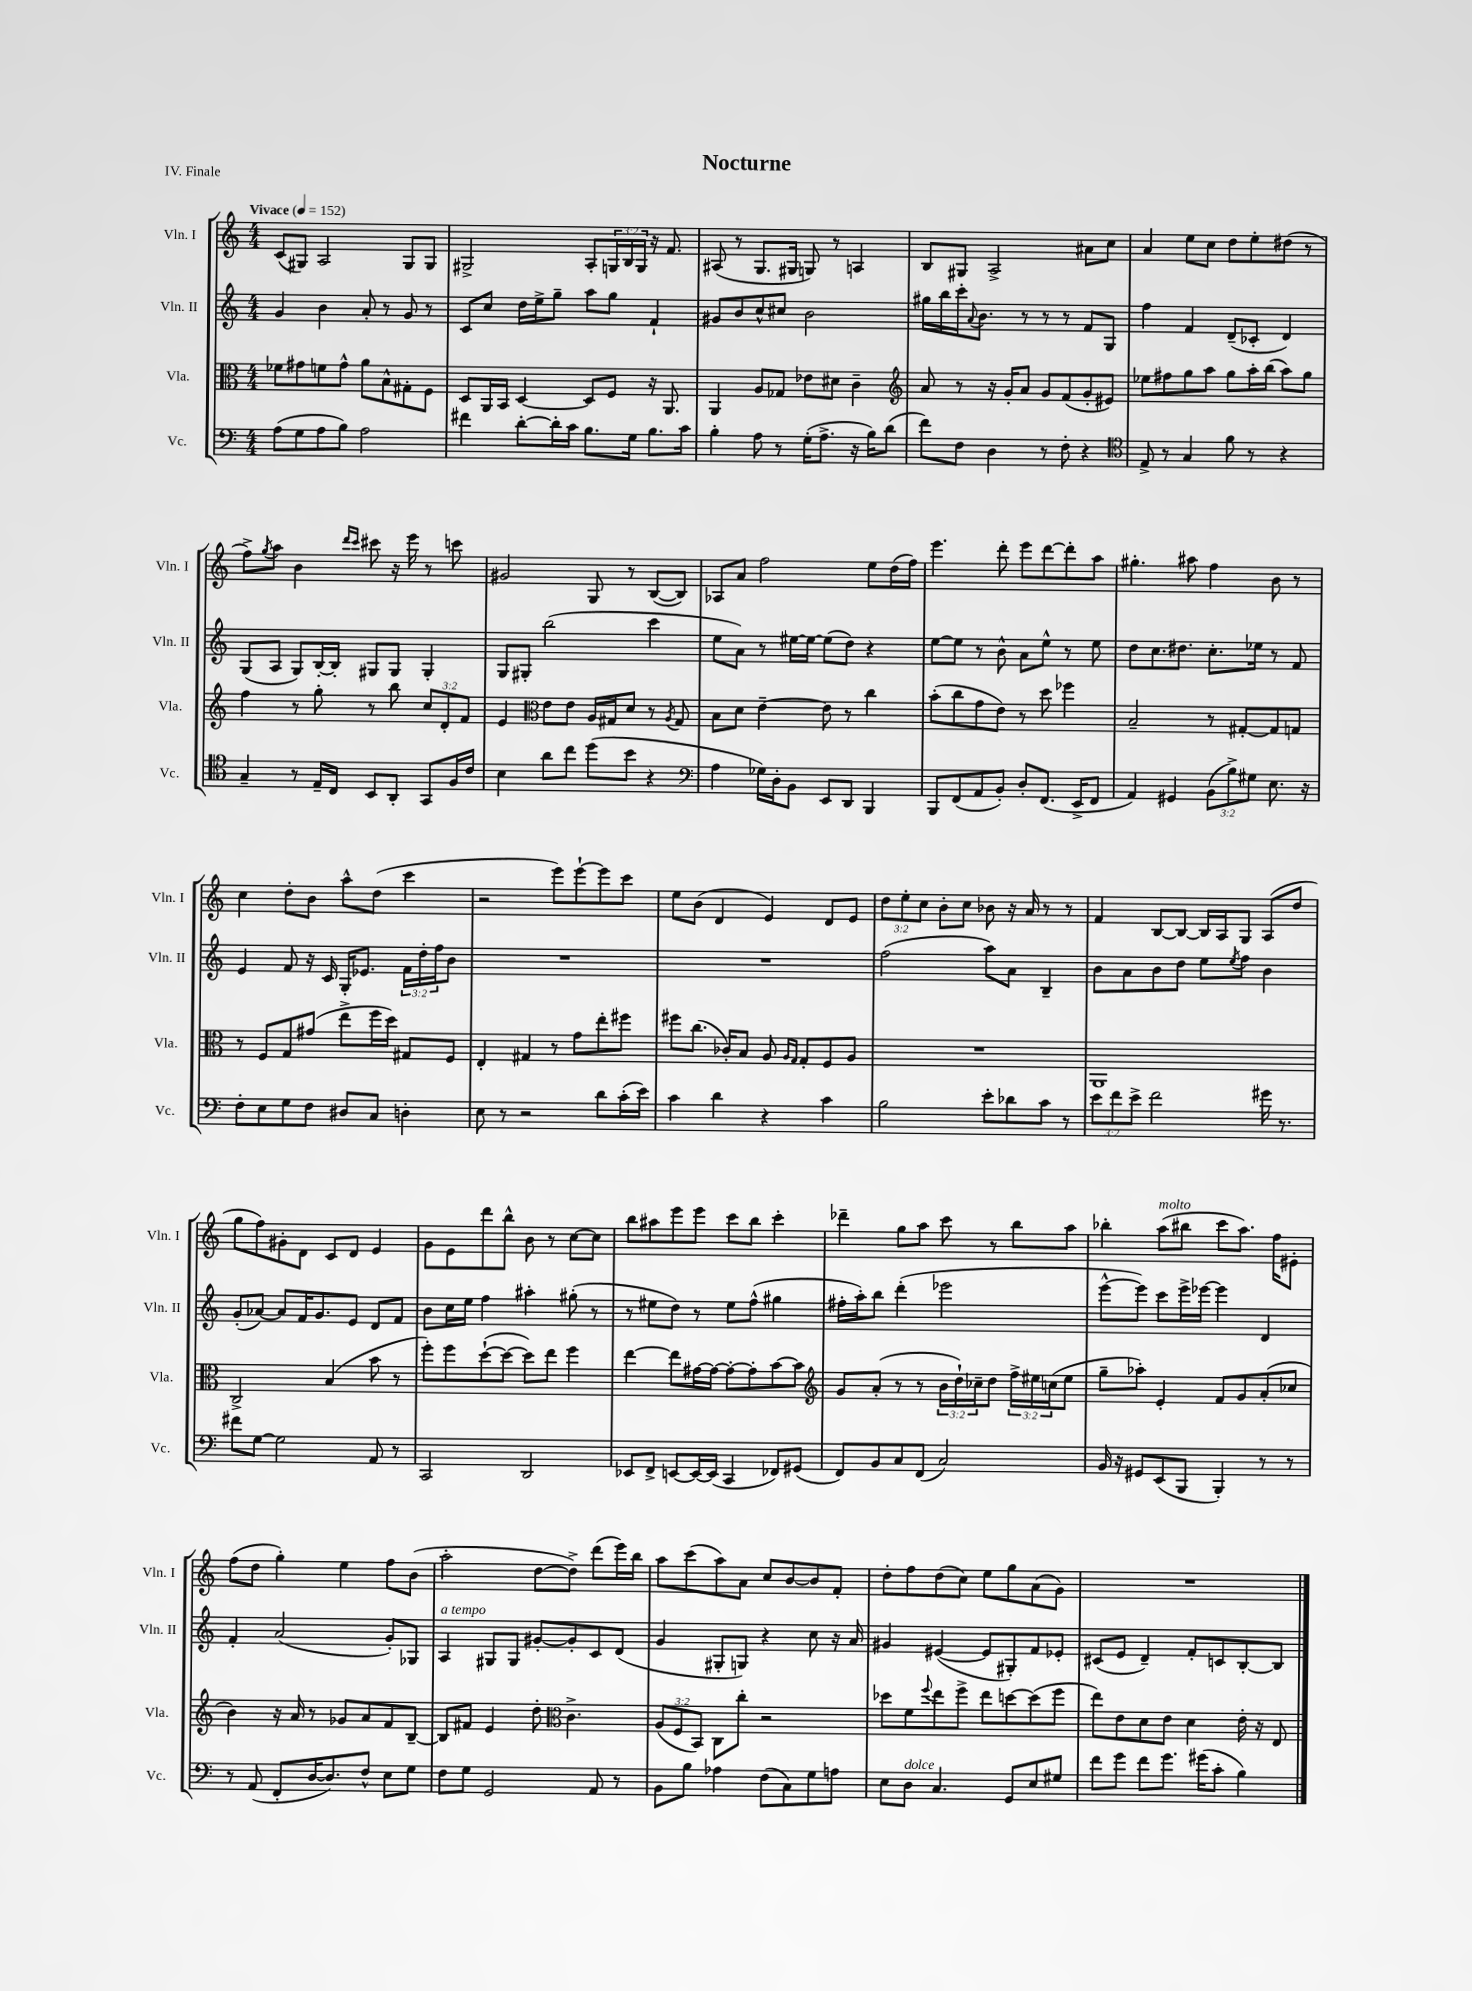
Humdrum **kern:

**kern	**kern	**kern	**kern
*staff4	*staff3	*staff2	*staff1
*clefF4	*clefC3	*clefG2	*clefG2
*k[]	*k[]	*k[]	*k[]
*M4/4	*M4/4	*M4/4	*M4/4
*MM152	*MM152	*MM152	*MM152
(8A	8f-	4g	(8c
8G	8g#	.	8G#)
8A	8f	4b	2A
8B)	8g#^^	.	.
2A	8a	8a'	.
.	8B^^	8r	.
.	8G#'	8g	8G#
.	8F	8r	8G#
=	=	=	=
4f#	8D	8c	2G#^
.	16AA	8cc	.
.	16BB	.	.
[8d'	[4D	16dd	.
.	.	16ee^	.
16d']	.	8gg~	.
16c	.	.	.
8.B	8D]	8aa	8A'
.	8F	8gg	24G
.	.	.	24B
16G	.	.	.
.	.	.	24G
8.B	16r	4f`	16r
.	8.AA	.	8.f
16c	.	.	.
=	=	=	=
4B'	4AA	8g#	(8A#
.	.	8b	8r
8A	8A	8cc^^	8.G
8r	8G-	8cc#	.
.	.	.	16G#
(16G'	8e-	2b	8G)
8.A^	.	.	.
.	8d#	.	8r
16r	4c~	.	4A
16B)	.	.	.
(8d	.	.	.
=	=	=	=
*	*clefG2	*	*
8f)	8a	16gg#	8B
.	.	16bb	.
8F	8r	16ccc'	8G#
.	.	8qqa	.
.	.	8.b	.
4D	16r	.	2A^
.	16g'	.	.
.	8a	8r	.
8r	8g	8r	.
8F'	(8f	8r	.
4r	8g'	8f	8a#
.	8e#)	8G	8cc
=	=	=	=
*clefC4	*	*	*
8E^	8ee-	4ff	4a
8r	8ff#	.	.
4G	8gg	4f	8ee
.	8aa	.	8cc
8f	8gg	(8d~	8dd
8r	16aa'	8c-'	8ee'
.	(16bb	.	.
4r	8aa)	4d)	(8dd#
.	8gg	.	8r
=	=	=	=
4G~	4ff	(8G	8ff^)
.	.	.	8qgg
.	.	8A	8aa
8r	8r	8G)	4b
16E~	8gg'	[16B'	.
16C	.	16B']	.
.	.	.	16qqddd
.	.	.	16qqccc
8BB	8r	8G#	8ccc#
8AA'	8bb	8G#	16r
.	.	.	16eee
8GG	12cc	4G#'	8r
.	12d'	.	.
16F	.	.	8ccc
.	12f	.	.
16c	.	.	.
=	=	=	=
4B	4e	8G	2g#
.	.	8G#'	.
*	*clefC3	*	*
8a	8e	(2bb	.
8cc	8e	.	.
(8dd	16A	.	8G
.	16G#	.	.
8b	8d	.	8r
4r	8r	4ccc	([8B
.	8qA	.	.
.	8G#	.	8B])
=	=	=	=
*clefF4	*	*	*
4A	8B	8ee	8A-
.	8d	8a)	8a
16G-)	[4e~	8r	2ff
16D'	.	.	.
8BB	.	[16ee#	.
.	.	16ee#_	.
8EE	8e]	(8ee#]	.
8DD	8r	8dd)	.
4BBB	4cc	4r	8ee
.	.	.	(16dd
.	.	.	16ff)
=	=	=	=
8BBB	(8b'	[8ee	4.eee
(8FF	8cc	8ee]	.
8AA	8g	8r	.
8BB')	8e)	8b^^	8ddd'
8D'	8r	8a	8eee
(8.FF	8dd	8ee^^	[8ddd
.	4ff-	8r	8ddd']
16EE^	.	.	.
8FF	.	8ee	8aa
=	=	=	=
4AA)	2B~	8dd	4.gg#'
.	.	8.cc	.
4GG#	.	.	.
.	.	8.dd#	.
.	.	.	8aa#
(12BB	8r	8.cc'	4ff
12B^)	.	.	.
.	[8G#'	.	.
12G#	.	.	.
.	.	16ee-	.
8.E	8G#]	8r	8b
.	8G	8f	8r
16r	.	.	.
=	=	=	=
8F'	8r	4e	4cc
8E	8F	.	.
8G	8G	8f	8dd'
8F	(8g#	16r	8b
.	.	16c	.
8D#	8ee^	16G'	8aa^^
.	.	8.e-	.
8C	16ff	.	(8dd
.	16dd)	.	.
4D'	8G#	24f	4ccc
.	.	24dd'	.
.	.	24ff	.
.	8F	8b	.
=	=	=	=
8E	4E'	1r	2r
8r	.	.	.
2r	4G#	.	.
.	8r	.	8eee)
.	8g	.	[8eee`
8d	8ee'	.	8eee]
(16c'	8ff#	.	8ccc
16e)	.	.	.
=	=	=	=
4c	8ff#	1r	8ee
.	(8.cc	.	(8b
4d	.	.	4d
.	16c-')	.	.
.	8B	.	.
4r	8A	.	4e)
.	16qqA	.	.
.	16qqG	.	.
.	8G'	.	.
4c	8F	.	8d
.	8A	.	8e
=	=	=	=
2B	1r	(2ff	12dd
.	.	.	12ee'
.	.	.	12cc
.	.	.	8b'
.	.	.	8cc
8e'	.	8aa)	8b-
8d-	.	8a	16r
.	.	.	16a
8c	.	4B~	8r
8r	.	.	8r
=	=	=	=
12e	1AA	8b	4f
12f	.	.	.
.	.	8a	.
12e^	.	.	.
2f	.	8b	[8B
.	.	8dd	8B_
.	.	8ee	16B]
.	.	.	16A
.	.	8qee	.
.	.	8ff	8G
16g#	.	4b	(8A
8.r	.	.	.
.	.	.	8dd
=	=	=	=
8f#	2C^	(8g'	8gg
[8G	.	[8a-)	8ff)
2G]	.	8a-]	8g#'
.	.	16f	8d
.	.	8.g	.
.	(4B	.	8c
.	.	8e	8d
8AA	8b	8d	4e
8r	8r	8f	.
=	=	=	=
2CC	8ff')	8b	8g
.	8ff	16cc	8e
.	.	16ee	.
.	([8dd`	4ff	8ddd
.	8dd_	.	8bb^^
2DD	8dd])	4aa#'	8b
.	8ee	.	8r
.	4ff	(8gg#'	[8cc
.	.	8r	8cc]
=	=	=	=
8EE-	[4ee	8r	8bb
8FF^	.	8ee#	8aa#
[8EE	8ee]	8dd)	8eee
16EE_	[16g#	8r	8eee
(16EE]	16g#_	.	.
4CC	8g#'_	8ee#	8ccc
.	8g#']	(8ff^^	8bb
8FF-)	[8b	4gg#	4ccc'
(8GG#	8b]	.	.
=	=	=	=
*	*clefG2	*	*
8FF)	8g	16ff#'	4ddd-~
.	.	16aa')	.
8BB	(8a'	8bb	.
8C	8r	(4ddd'	8gg
(8FF	8r	.	8aa
2C)	24b	2eee-	8ccc
.	24dd`)	.	.
.	24cc-~	.	.
.	8dd	.	8r
.	24ff^	.	8bb
.	24ee#	.	.
.	(24cc	.	.
.	8ee#	.	8aa
=	=	=	=
16BB	8gg~	[8eee^^	4bb-'
16r	.	.	.
8GG#	8aa-')	8eee])	.
(8EE	4e'	8ccc	(8aa
8BBB	.	16eee^	8bb#
.	.	[16eee-	.
4BBB')	8f	4eee-]	8ccc
.	8g	.	8.aa)
8r	(8a'	4d	.
.	.	.	16ff
8r	8cc-	.	8e#'
=	=	=	=
8r	4b)	4f'	(8ff
(8AA	.	.	8dd
8FF'	16r	(2a	4gg')
.	16a	.	.
[16D	8r	.	.
8.D])	.	.	.
.	8g-	.	4ee
8F^^	8a	.	.
8E	8f	8g')	8ff
8G	[8B~	8G-	(8b
=	=	=	=
8F	8B]	4A	2aa'
8G	8f#	.	.
2GG	4e	8G#	.
.	.	8G#	.
.	8dd'	[8g#'	[8dd
*	*clefC3	*	*
.	4.c^	8g#']	8dd^])
8AA	.	8c	(8ddd
8r	.	(8d	16eee)
.	.	.	16bb
=	=	=	=
8BB	(12A	4g	8aa
.	12F	.	.
8B	.	.	(8ccc
.	12BB)	.	.
4A-	8C	8G#'	8aa)
.	8cc'	8G)	8a
(8F	2r	4r	8cc
8C)	.	.	[8b
8G	.	8cc	8b]
8A	.	16r	8f'
.	.	16a	.
=	=	=	=
8E	8dd-	4g#	8dd'
8D	8f	.	8ff
.	8qqff	.	.
4.C	8ee	([4e#	(8dd
.	8ff^	.	8cc)
.	8ee	8e#]	8ee
8GG	[8dd	8G#')	8gg
8E	(8dd]	8f	(8a
8G#	8ff	8e-'	8g)
=	=	=	=
8f	8ee)	(8c#	1r
8g	8e	8e	.
8f	8d	4d~)	.
8.g	8e	.	.
.	4d	8f'	.
(16g#	.	.	.
8c'	.	8c	.
4B)	16e'	[8B'	.
.	16r	.	.
.	8E	8B]	.
==	==	==	==
*-	*-	*-	*-
